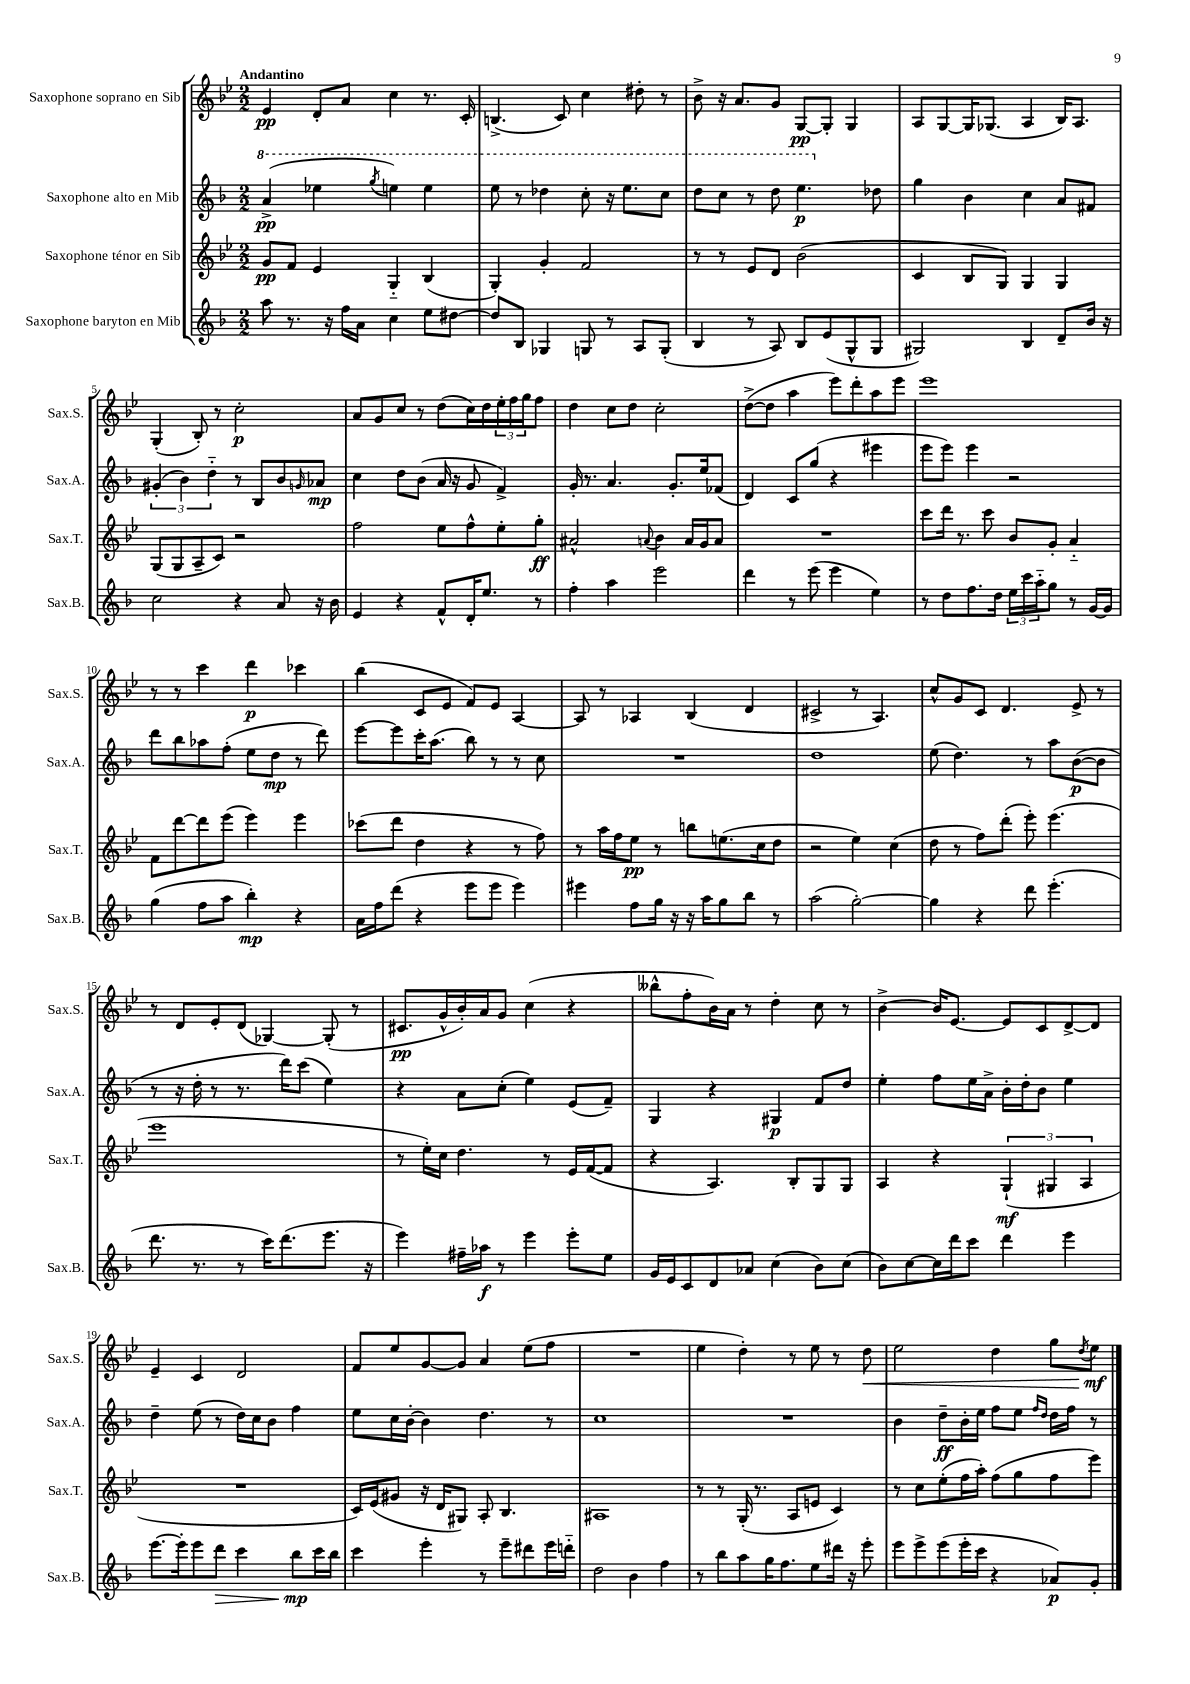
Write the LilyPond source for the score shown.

<<
\new StaffGroup <<
\new Staff = "s0" \with { instrumentName = "Saxophone soprano en Sib" shortInstrumentName = "Sax.S." } {
    \clef treble \key bes \major \numericTimeSignature \time 2/2 \tempo "Andantino"
    ees'4\pp d'8-. a'8 c''4 r8. c'16-. |
    b4.->( c'8) c''4 dis''8-. r8 |
    bes'8-> r16 a'8. g'8 g8~\pp g8-. g4 |
    a8 g8~ g16 ges8.( a4 bes16) a8. |
    g4-.( bes8-.) r8 c''2-.\p |
    a'8 g'8 c''8 r8 d''8( c''16) d''16 \tuplet 3/2 { ees''16-. f''16 g''16 } f''8 |
    d''4 c''8 d''8 c''2-. |
    d''8~->( d''8 a''4 ees'''8) d'''8-. a''8 ees'''8 |
    ees'''1 |
    r8 r8 c'''4 d'''4\p ces'''4 |
    bes''4( c'8 ees'8 f'8) ees'8 a4~ |
    a8 r8 aes4 bes4( d'4 |
    cis'2-> r8 a4.) |
    c''8-^ g'8 c'8 d'4. ees'8-> r8 |
    r8 d'8 ees'8-. d'8( ges4~) ges8-.( r8 |
    cis'8.\pp g'16-^ bes'16-.) a'16 g'8 c''4( r4 |
    beses''8-^ f''8-. bes'16) a'16 r8 d''4-. c''8 r8 |
    bes'4~-> bes'16 ees'8.~ ees'8 c'8 d'8~-> d'8 |
    ees'4-- c'4 d'2 |
    f'8 ees''8 g'8~ g'8 a'4 ees''8( f''8 |
    R1 |
    ees''4 d''4-.) r8 ees''8 r8 d''8\< |
    ees''2 d''4 g''8 \acciaccatura { d''8 } ees''8\mf\! \bar "|." |
}
\new Staff = "s1" \with { instrumentName = "Saxophone alto en Mib" shortInstrumentName = "Sax.A." } {
    \clef treble \key f \major \numericTimeSignature \time 2/2
    \ottava #1 a''4->\pp( ees'''4 \acciaccatura { g'''8 } e'''4) e'''4 |
    e'''8 r8 des'''4 c'''8-. r16 e'''8. c'''8 |
    d'''8 c'''8 r8 d'''8 e'''4.\p \ottava #0 des''8 |
    g''4 bes'4 c''4 a'8 fis'8 |
    \tuplet 3/2 { gis'4-.( bes'4) d''4-_ } r8 bes8 bes'8 \grace { g'16 } aes'8\mp |
    c''4 d''8 bes'8( a'16 r16 g'8 f'4->) |
    g'16-. r8. a'4. g'8.-. e''16 fes'8( |
    d'4) c'8 g''8( r4 eis'''4 |
    e'''8 e'''8) e'''4 r2 |
    d'''8 bes''8 aes''8 f''8-.( e''8 d''8\mp r8 d'''8) |
    e'''8~ e'''8 c'''16-. a''8.( bes''8) r8 r8 c''8 |
    R1 |
    d''1 |
    e''8( d''4.) r8 a''8 bes'8~\p( bes'8 |
    r8 r16 d''16-. r8 r8. d'''16) c'''8( e''4) |
    r4 a'8 c''8-.( e''4) e'8( f'8--) |
    g4 r4 gis4\p f'8 d''8 |
    e''4-. f''8 e''16 a'16-> bes'16-. d''16-. bes'8 e''4 |
    d''4-- e''8( r8 d''16) c''16 bes'8 f''4 |
    e''8 c''16 bes'16~-. bes'4 d''4. r8 |
    c''1 |
    R1 |
    bes'4 d''8--\ff bes'16-. e''16 f''8 e''8 \grace { f''16 d''16 } d''16 f''16 r8 \bar "|." |
}
\new Staff = "s2" \with { instrumentName = "Saxophone ténor en Sib" shortInstrumentName = "Sax.T." } {
    \clef treble \key bes \major \numericTimeSignature \time 2/2
    g'8\pp f'8 ees'4 g4-_ bes4( |
    g4-.) g'4-. f'2 |
    r8 r8 ees'8 d'8 bes'2( |
    c'4 bes8 g8) g4 g4 |
    g8( g8 a8-- c'8) r2 |
    f''2 ees''8 f''8-^ ees''8-. g''8-.\ff |
    ais'2-^ \appoggiatura { a'8 } bes'4 a'16 g'16 a'8 |
    R1 |
    c'''8 d'''16 r8. c'''8 bes'8 g'8-. a'4-_ |
    f'8 d'''8~ d'''8 ees'''8( ees'''4) ees'''4 |
    ces'''8( d'''8 d''4 r4 r8 f''8) |
    r8 a''16 f''16 ees''8\pp r8 b''8 e''8.( c''16 d''8 |
    r2 ees''4) c''4( |
    d''8 r8 f''8) d'''8-.( ees'''8-.) ees'''4.( |
    ees'''1 |
    r8 ees''16-.) c''16 d''4. r8 ees'16 f'16~( f'8 |
    r4 a4.) bes8-. g8 g8 |
    a4 r4 \tuplet 3/2 { g4-!\mf( gis4 a4 } |
    R1 |
    c'16) ees'16( gis'8 r16 d'16 gis8) a8-. bes4. |
    ais1 |
    r8 r8 g16-.( r8. a8 e'8 c'4) |
    r8 c''8 ees''8-.( f''16 a''16-.) f''8( g''8 f''8 ees'''8) \bar "|." |
}
\new Staff = "s3" \with { instrumentName = "Saxophone baryton en Mib" shortInstrumentName = "Sax.B." } {
    \clef treble \key f \major \numericTimeSignature \time 2/2
    a''8 r8. r16 f''16 a'16 c''4 e''8 dis''8~ |
    dis''8 bes8 ges4 g8 r8 a8 g8-.( |
    bes4 r8 a8) bes8 e'8( g8-^ g8 |
    gis2) bes4 d'8-- bes'16 r16 |
    c''2 r4 a'8 r16 bes'16 |
    e'4 r4 f'8-^ d'16-. e''8. r8 |
    f''4-. a''4 e'''2 |
    d'''4 r8 e'''8( e'''4 e''4) |
    r8 d''8 f''8. d''16 \tuplet 3/2 { e''16 c'''16 a''16-_ } g''8 r8 g'16~ g'16 |
    g''4( f''8 a''8 bes''4-.\mp) r4 |
    a'16 f''16 d'''8( r4 e'''8 e'''8 e'''4) |
    eis'''4 f''8 g''16 r16 r16 a''16 g''8 bes''8 r8 |
    a''2( g''2~-.) |
    g''4 r4 d'''8 e'''4.-.( |
    d'''8. r8. r8 c'''16) d'''8.( e'''8. r16 |
    e'''4) fis''16-- aes''16\f r8 e'''4 e'''8-. e''8 |
    g'16 e'16 c'8 d'8 aes'8 c''4( bes'8) c''8( |
    bes'8) c''8~ c''16 d'''16 c'''8 d'''4 e'''4 |
    e'''8.~ e'''16-. e'''8 d'''8\> c'''4 bes''8\mp\! c'''16 bes''16 |
    c'''4 e'''4-. r8 e'''8-- dis'''8 e'''16 d'''16-_ |
    d''2 bes'4 f''4 |
    r8 bes''8 a''8 g''16 f''8. e''8 dis'''16 r16 e'''8-. |
    e'''8 e'''8-> e'''8( e'''16-. c'''16 r4 aes'8\p) g'8-. \bar "|." |
}
>>
>>
